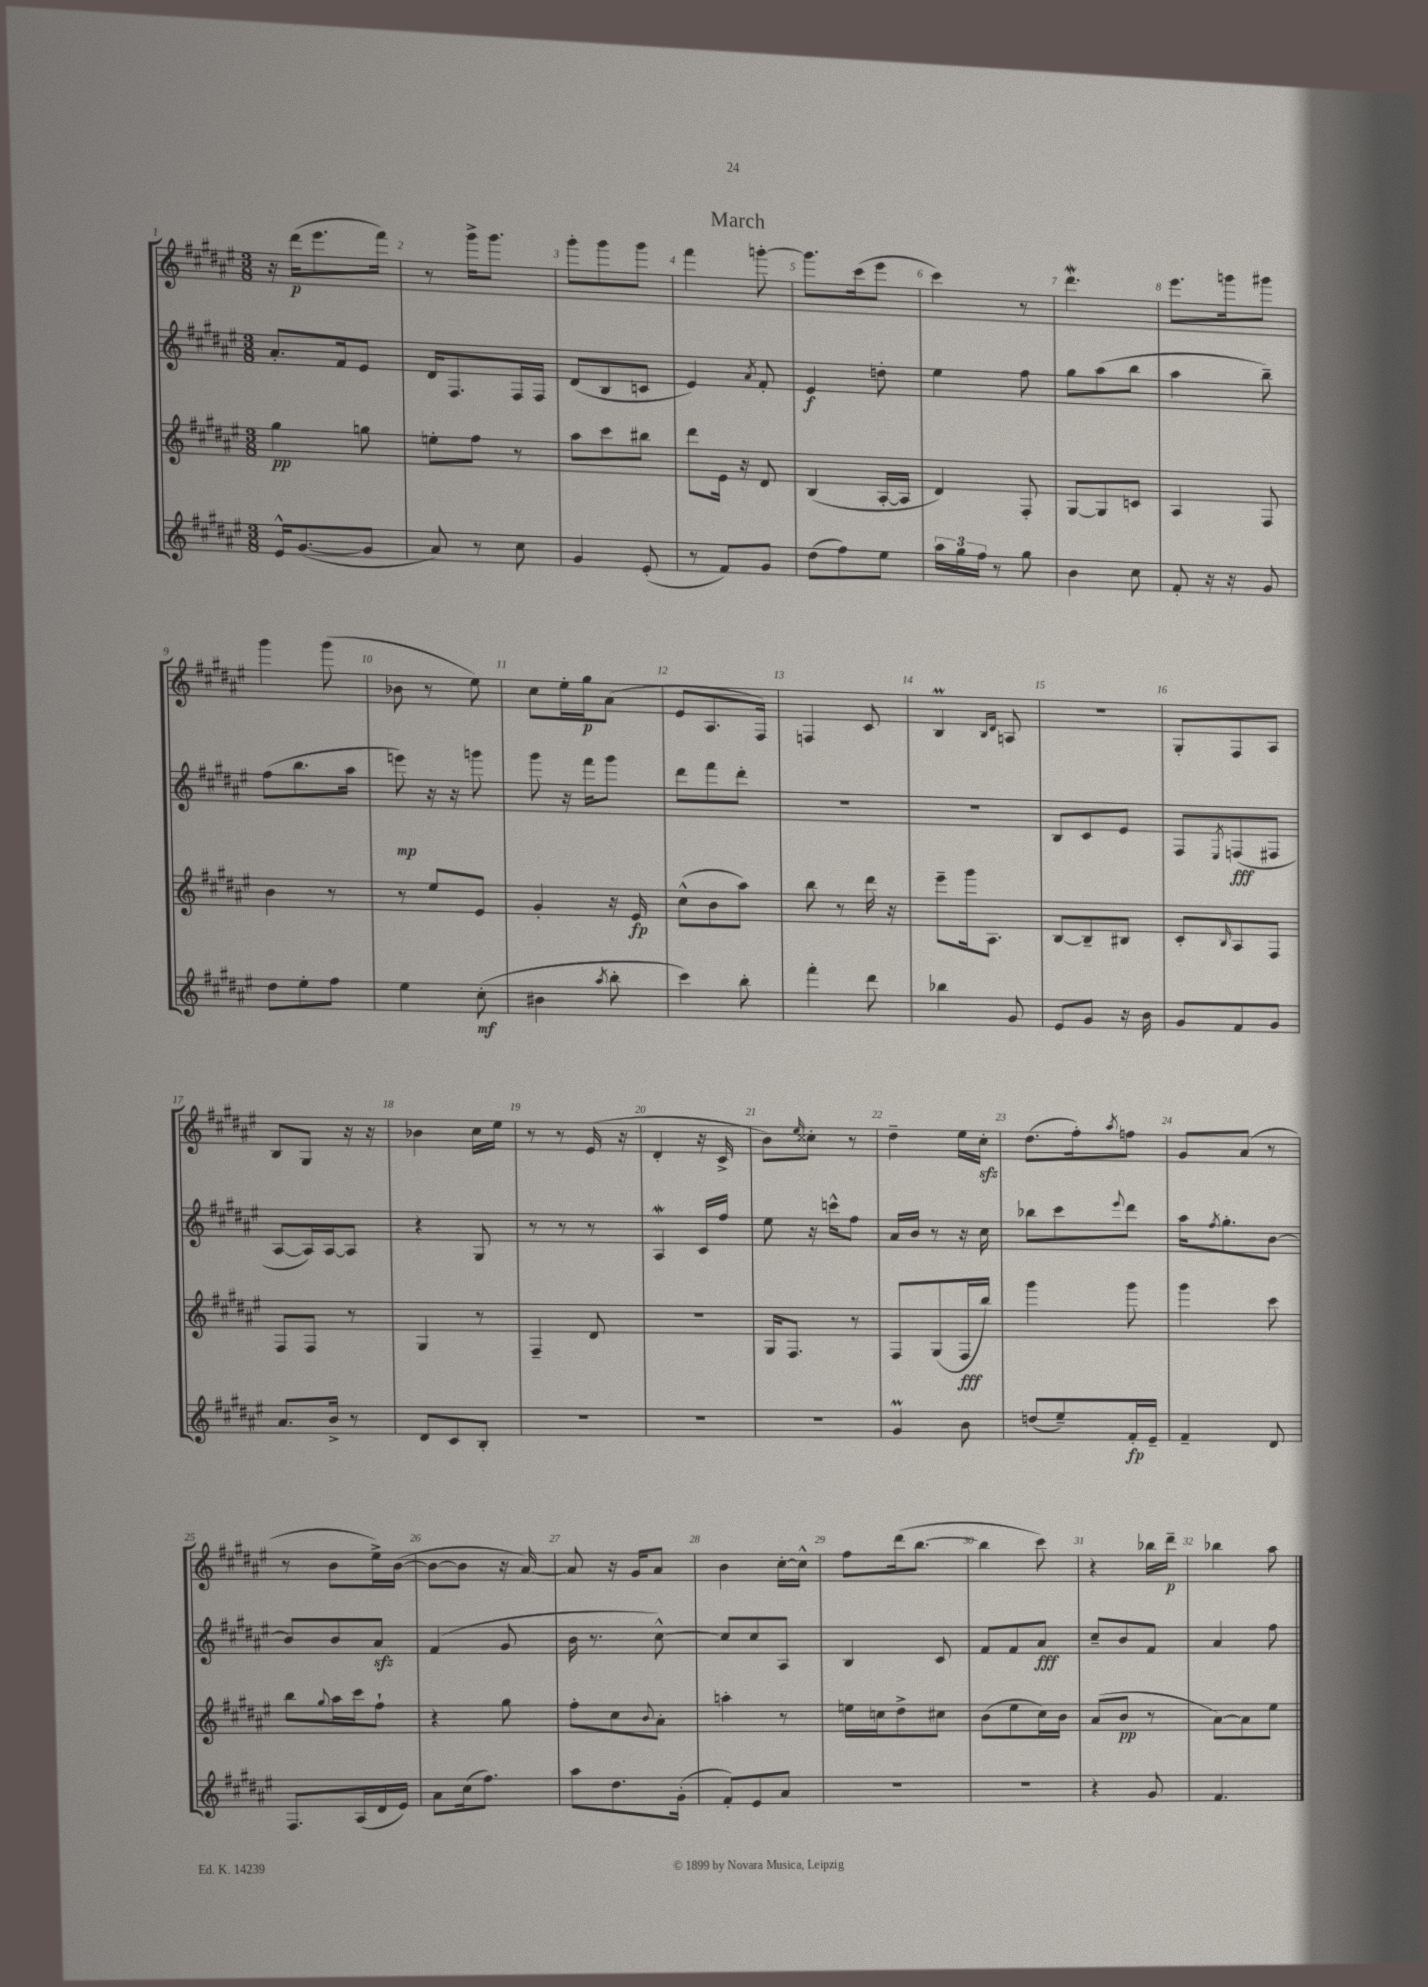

**kern	**kern	**kern	**kern
*staff4	*staff3	*staff2	*staff1
*clefG2	*clefG2	*clefG2	*clefG2
*k[f#c#g#d#a#e#]	*k[f#c#g#d#a#e#]	*k[f#c#g#d#a#e#]	*k[f#c#g#d#a#e#]
*M3/8	*M3/8	*M3/8	*M3/8
16e#^^/LK	4gg#\	8.a#'/L	16r
([8.g#/	.	.	(16ddd#\LK
.	.	.	8.eee#\
.	.	16f#/k	.
8g#/]J	8gg\	8e#/J	.
.	.	.	16fff#\Jk)
=	=	=	=
8a#/)	8ee'\L	16d#/LK	8r
.	.	8.F#/	.
8r	8ff#\J	.	16ggg#^\LK
.	.	.	8.ggg#\J
8cc#\	8r	16F#/L	.
.	.	16F#/JJ	.
=	=	=	=
4g#/	8aa#\L	(8d#/L	8ggg#'\L
.	8ccc#\	8B/	8ggg#\
(8e#'/	8bb#\J	8c/J	8ggg#\J
=	=	=	=
8r	8ddd#\L	4e#/)	4fff#\
8f#/L)	16e#\Jk	.	.
.	16r	.	.
.	.	8qa#/	.
8g#/J	8d#/	8f#'/	[8ggg'\
=	=	=	=
(8dd#\L	(4B/	4e#/	8.ggg\]L
8ff#\)	.	.	.
.	.	.	(16ccc#\k
8ee#\J	[16A#'/LL	8dd'\	8eee#\J
.	16A#/]JJ	.	.
=	=	=	=
24aa#\LL	4d#/)	4ee#\	4ccc#\)
24gg#\	.	.	.
24ff#\JJ	.	.	.
8r	.	.	.
8gg#\	8F#'/	8ff#\	8r
=	=	=	=
4b\	[8G#/L	8gg#\L	4.ddd#\
.	8G#/]	(8aa#\	.
8cc#\	8c/J	8bb\J	.
=	=	=	=
8f#'/	4A#/	4aa#\	8.eee#\L
16r	.	.	.
16r	.	.	16ggg\k
8g#/	8F#/	8bb~\)	8ggg#\J
=	=	=	=
8dd#\L	4b\	(8ff#\L	4ggg#\
8ee#'\	.	8.bb\	.
8ff#\J	8r	.	(8ggg#\
.	.	16aa#\Jk	.
=	=	=	=
4ee#\	8r	8eee\)	8b-\
.	8ee#/L	16r	8r
.	.	16r	.
(8cc#'\	8e#/J	8ggg\	8ee#\)
=	=	=	=
4b#\	4g#'/	8ggg#\	8cc#\L
.	.	16r	16ee#'\L
.	.	16fff#\LK	16gg#\J
8qaa#/	.	.	.
8bb'\	16r	8ggg#\J	(8a#\J
.	16e#/	.	.
=	=	=	=
4ccc#\)	(8cc#^^\L	8ddd#\L	8e#/L
.	8b\	8fff#\	8.A#/
8bb'\	8aa#\J)	8ddd#'\J	.
.	.	.	16F#/Jk)
=	=	=	=
4fff#'\	8bb\	4.r	4F/
.	8r	.	.
8ddd#\	16ddd#\	.	8c#/
.	16r	.	.
=	=	=	=
4bb-\	8eee#~\L	4.r	4B/
.	16ggg#\k	.	.
.	8.A#\J	.	.
.	.	.	16qqB/LL
.	.	.	16qqd#/JJ
8g#/	.	.	8A/
=	=	=	=
8e#/L	[8B/L	8B/L	4.r
8g#/J	8B~/]	8c#/	.
16r	8B#/J	8e#/J	.
16b\	.	.	.
=	=	=	=
8g#/L	8c#'/L	8F#/L	8G#'/L
.	16qqB/	8qE#/	.
8f#/	8A#/	(8F/	8F#/
8g#/J	8F#/J	8F#/J	8A#/J
=	=	=	=
8.a#/L	8F#/L	[8A#/L	8B/L
.	8F#/J	16A#/]L)	8G#/J
16b^/Jk	.	[16A#/J	.
8r	8r	8A#/]J	16r
.	.	.	16r
=	=	=	=
8d#/L	4G#/	4r	4b-\
8c#/	.	.	.
8B'/J	8r	8G#/	16cc#\LL
.	.	.	16ee#\JJ
=	=	=	=
4.r	4F#~/	8r	8r
.	.	8r	8r
.	8d#/	8r	(16e#/
.	.	.	16r
=	=	=	=
4.r	4.r	4A#/	4d#'/
.	.	16c#/LL	16r
.	.	16ff#/JJ	16c#^/
=	=	=	=
4.r	16G#/LK	8ee#\	8b\L)
.	8.F#/J	.	.
.	.	.	16qqee#/
.	.	16r	8cc##'\J
.	.	16ccc^^\LK	.
.	8r	8ff#\J	8r
=	=	=	=
4g#/	8F#/L	16a#/LL	4dd#~\
.	.	16b/JJ	.
.	(8G#/	8r	.
8b\	16F#/L	16r	16ee#\LL
.	16bb/JJ)	16cc#\	16cc#'\JJ
=	=	=	=
(8dd/L	4ggg#\	8bb-\L	(8.dd#\L
8ee#~/)	.	8ccc#\	.
.	.	.	16ff#'\k)
.	.	8qqeee#/	8qaa#/
16f#'/L	8ggg#\	8ddd#\J	8ff\J
16e#~/JJ	.	.	.
=	=	=	=
4f#~/	4ggg#\	16aa#\LK	8g#/L
.	.	8qff#/	.
.	.	8.gg#'\	.
.	.	.	(8a#/J
8d#/	8ccc#\	[8b\J	8r
=	=	=	=
8.F#/L	8bb\L	8b/]L	8r
.	8qqgg#/	.	.
.	16aa#\L	8b/	8b\L
(16A#/L	16ccc#\J	.	.
16d#/	8ff#`\J	8a#/J	16ee#^\L)
16e#/JJ)	.	.	([16b\JJ
=	=	=	=
8a#\L	4r	(4f#/	8b\_L
(16cc#\k	.	.	8b\]J
8.ff#\J)	.	.	.
.	8gg#\	8g#/	16r
.	.	.	[16a#/)
=	=	=	=
8aa#\L	8ff#'\L	16b\	8a#/]
.	.	8.r	.
8.dd#\	8cc#\	.	16r
.	.	.	16g#/LK
.	8qqb/	.	.
.	8a#'\J	[8cc#^^\)	8a#/J
(16g#'\Jk	.	.	.
=	=	=	=
8f#'/L)	4aa'\	8cc#/]L	4b\
8e#/	.	8cc#/	.
8a#/J	8r	8A#/J	[16cc#'\LL
.	.	.	16cc#^^\]JJ
=	=	=	=
4.r	16ee\LL	4B/	8ff#\L
.	16cc\J	.	.
.	8dd#^\	.	(16ddd#\k
.	.	.	[8.bb\J
.	8cc#\J	8c#/	.
=	=	=	=
4.r	(8b\L	8f#/L	4bb\]
.	8ee#\	8f#/	.
.	16cc#\L)	8a#/J	8ccc#\)
.	16b\JJ	.	.
=	=	=	=
4r	(8a#/L	8cc#~/L	4r
.	8b/J	8b/	.
8g#/	8r	8f#/J	16bb-\LL
.	.	.	16ddd#~\JJ
=	=	=	=
4.f#/	[8a#\L)	4a#/	4bb-\
.	8a#\]	.	.
.	8ee#\J	8ff#\	8aa#\
==	==	==	==
*-	*-	*-	*-
